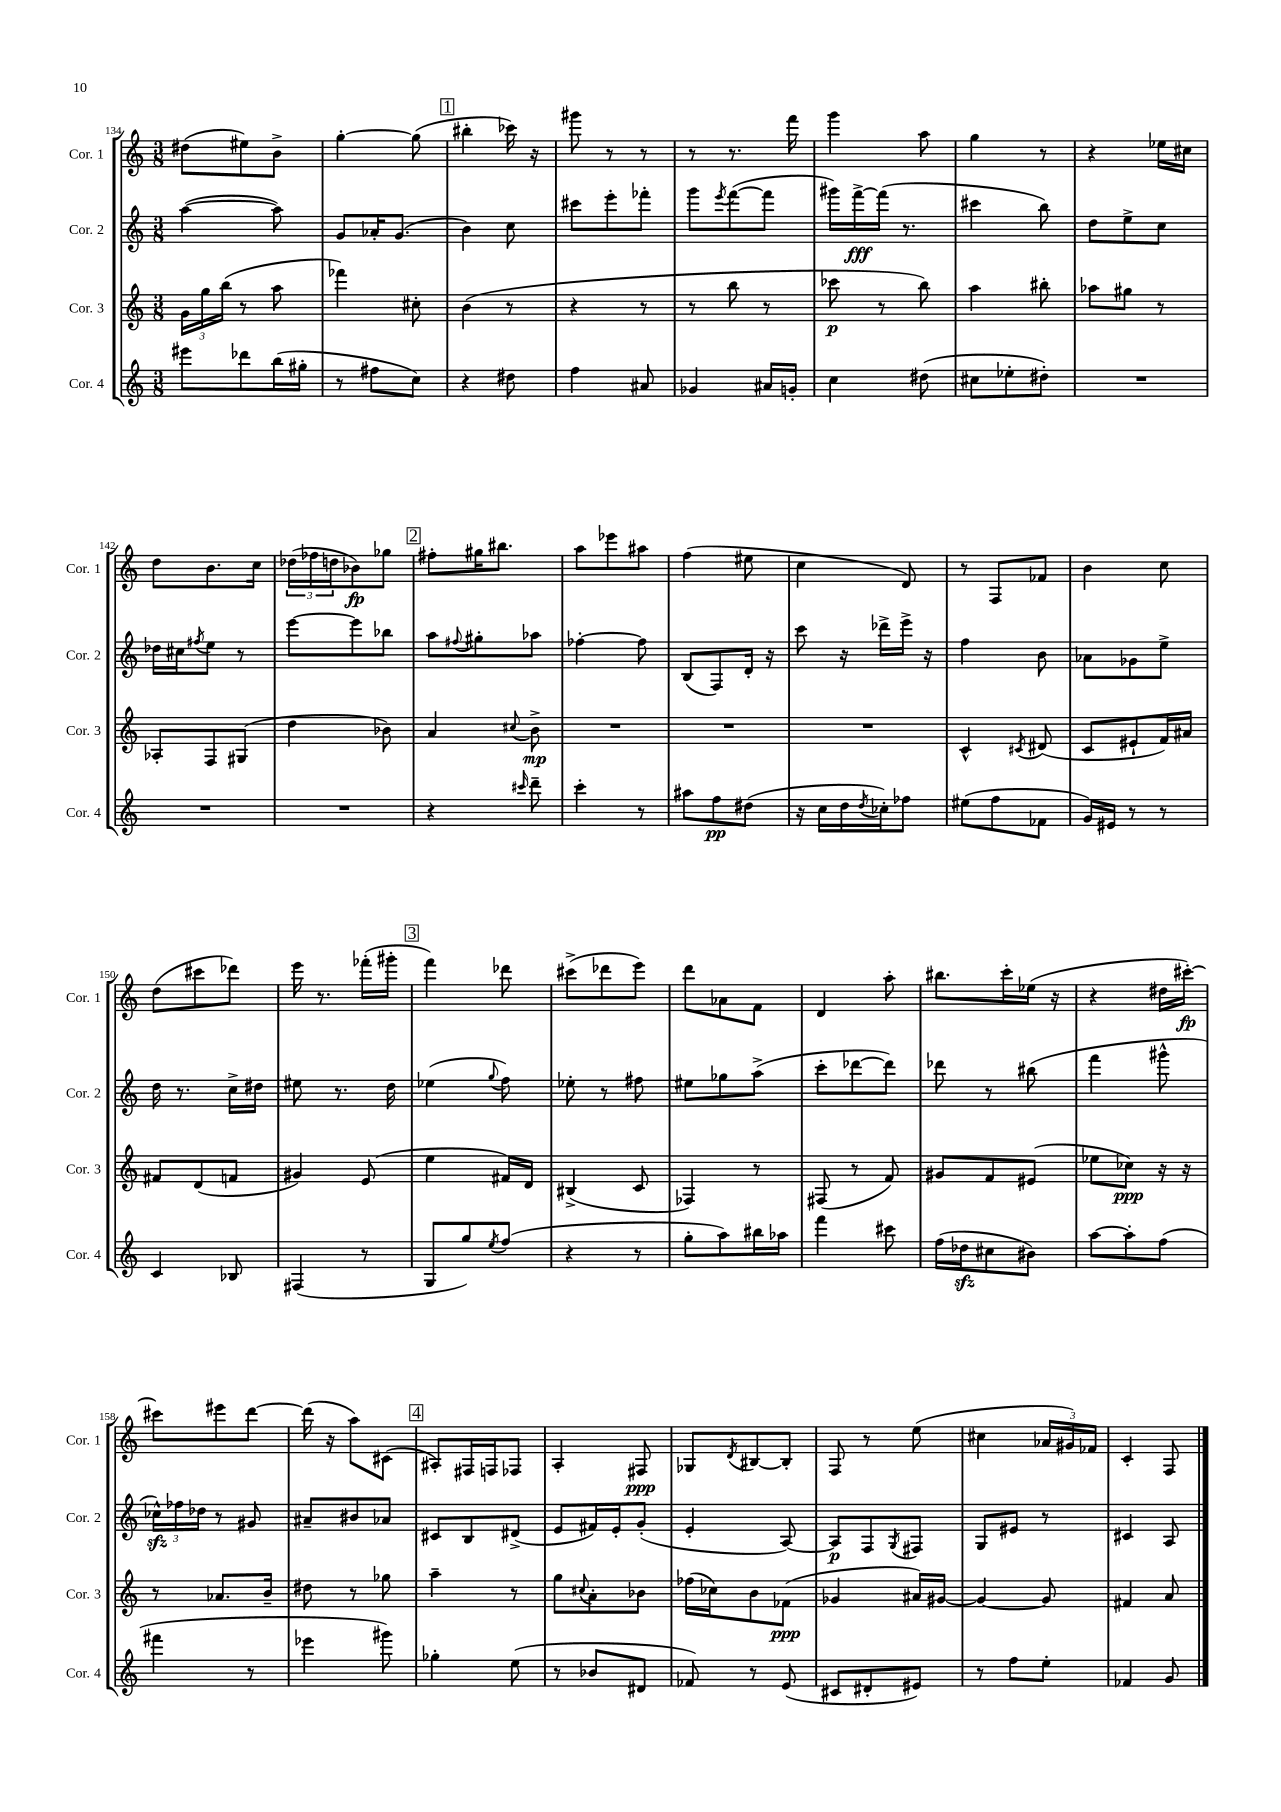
<<
\new StaffGroup <<
\new Staff = "s0" \with { instrumentName = "Cor. 1" shortInstrumentName = "Cor. 1" } {
    \clef treble \key c \major \numericTimeSignature \time 3/8
    dis''8( eis''8) b'8-> |
    g''4~-. g''8( |
    \mark \markup { \box "1" } bis''4-. ces'''16) r16 |
    gis'''8 r8 r8 |
    r8 r8. f'''16 |
    g'''4 a''8 |
    g''4 r8 |
    r4 ees''16 cis''16 |
    d''8 b'8. c''16 |
    \tuplet 3/2 { des''16( fes''16 d''16 } bes'8\fp) ges''8 |
    \mark \markup { \box "2" } fis''8-. gis''16 bis''8. |
    a''8 ees'''8 ais''8 |
    f''4( eis''8 |
    c''4 d'8) |
    r8 f8 fes'8 |
    b'4 c''8 |
    d''8( cis'''8 des'''8) |
    e'''16 r8. fes'''16-.( gis'''16-. |
    \mark \markup { \box "3" } f'''4) des'''8 |
    cis'''8->( des'''8 e'''8) |
    d'''8 aes'8 f'8 |
    d'4 a''8-. |
    bis''8. c'''16-. ees''16( r16 |
    r4 dis''16 cis'''16~-.\fp) |
    cis'''8 eis'''8 d'''8~ |
    d'''16( r16 a''8) cis'8( |
    \mark \markup { \box "4" } ais8-.) fis16 f16 fes8 |
    a4-. fis8\ppp |
    ges8 \acciaccatura { d'8 } bis8~ bis8-. |
    f8 r8 e''8( |
    cis''4 \tuplet 3/2 { aes'16 gis'16) fes'16 } |
    c'4-. f8 \bar "|." |
}
\new Staff = "s1" \with { instrumentName = "Cor. 2" shortInstrumentName = "Cor. 2" } {
    \clef treble \key c \major \numericTimeSignature \time 3/8
    a''4~( a''8) |
    g'8 aes'16-. g'8.( |
    \mark \markup { \box "1" } b'4) c''8 |
    cis'''8 e'''8-. fes'''8-. |
    g'''8 \acciaccatura { e'''8 } f'''8~( f'''8 |
    gis'''16) f'''16~->\fff f'''16( r8. |
    cis'''4 b''8) |
    d''8 e''8-> c''8 |
    des''16 cis''16 \acciaccatura { fis''8 } e''8 r8 |
    e'''8~ e'''8 bes''8 |
    \mark \markup { \box "2" } a''8 \appoggiatura { fis''8 } gis''8-. aes''8 |
    fes''4~-. fes''8 |
    b8( f8) d'16-. r16 |
    c'''8 r16 des'''16-> e'''16-> r16 |
    f''4 b'8 |
    aes'8 ges'8 e''8-> |
    d''16 r8. c''16-> dis''16 |
    eis''8 r8. d''16 |
    \mark \markup { \box "3" } ees''4( \appoggiatura { g''8 } f''8) |
    ees''8-. r8 fis''8 |
    eis''8 ges''8 a''8->( |
    c'''8-. des'''8~ des'''8) |
    des'''8 r8 bis''8( |
    f'''4 gis'''8-^ |
    \tuplet 3/2 { ces''16-^\sfz) fes''16 des''16 } r8 gis'8 |
    ais'8-- bis'8 aes'8 |
    \mark \markup { \box "4" } cis'8 b8 dis'8->( |
    e'8 fis'16) e'16-. g'8-.( |
    e'4-. a8~) |
    a8\p f8 \acciaccatura { g8 } fis8 |
    g8 eis'8 r8 |
    cis'4 a8 \bar "|." |
}
\new Staff = "s2" \with { instrumentName = "Cor. 3" shortInstrumentName = "Cor. 3" } {
    \clef treble \key c \major \numericTimeSignature \time 3/8
    \tuplet 3/2 { g'16 g''16 b''16( } r8 a''8 |
    fes'''4) cis''8-. |
    \mark \markup { \box "1" } b'4( r8 |
    r4 r8 |
    r8 b''8 r8 |
    ces'''8\p r8 b''8) |
    a''4 bis''8-. |
    aes''8 gis''8 r8 |
    aes8-. f8 gis8( |
    d''4 bes'8) |
    \mark \markup { \box "2" } a'4 \appoggiatura { cis''8 } b'8->\mp |
    R4. |
    R4. |
    R4. |
    c'4-^ \acciaccatura { cis'8 } dis'8( |
    c'8 eis'8-! f'16) ais'16 |
    fis'8 d'8( f'8 |
    gis'4) e'8( |
    \mark \markup { \box "3" } e''4 fis'16) d'16 |
    bis4->( c'8 |
    fes4) r8 |
    fis8( r8 f'8) |
    gis'8 f'8 eis'8( |
    ees''8 ces''8\ppp) r16 r16 |
    r8 aes'8. b'16-- |
    dis''8 r8 ges''8 |
    \mark \markup { \box "4" } a''4-- r8 |
    g''8 \appoggiatura { cis''8 } a'8-. bes'8 |
    fes''16( ces''16) b'8 fes'8\ppp( |
    ges'4 ais'16) gis'16~ |
    gis'4~ gis'8 |
    fis'4 a'8 \bar "|." |
}
\new Staff = "s3" \with { instrumentName = "Cor. 4" shortInstrumentName = "Cor. 4" } {
    \clef treble \key c \major \numericTimeSignature \time 3/8
    eis'''8 des'''8 b''16( gis''16-. |
    r8 fis''8 c''8) |
    \mark \markup { \box "1" } r4 dis''8 |
    f''4 ais'8 |
    ges'4 ais'16 g'16-. |
    c''4 dis''8( |
    cis''8 ees''8-. dis''8-.) |
    R4. |
    R4. |
    R4. |
    \mark \markup { \box "2" } r4 \grace { cis'''16 } d'''8-- |
    c'''4-. r8 |
    ais''8 f''8\pp dis''8( |
    r16 c''16 d''16 \acciaccatura { d''8 } ces''16-.) fes''8 |
    eis''8( f''8 fes'8 |
    g'16) eis'16 r8 r8 |
    c'4 bes8 |
    fis4( r8 |
    \mark \markup { \box "3" } g8 g''8) \acciaccatura { e''8 } f''8( |
    r4 r8 |
    g''8-. a''8) bis''16 aes''16 |
    f'''4 cis'''8 |
    f''16( des''16\sfz cis''8 bis'8) |
    a''8~ a''8-. f''8( |
    fis'''4 r8 |
    ees'''4 gis'''8) |
    \mark \markup { \box "4" } ges''4-. e''8( |
    r8 bes'8 dis'8 |
    fes'8) r8 e'8( |
    cis'8 dis'8-. eis'8) |
    r8 f''8 e''8-. |
    fes'4 g'8 \bar "|." |
}
>>
>>
\layout { \context { \Score currentBarNumber = #134 } }
